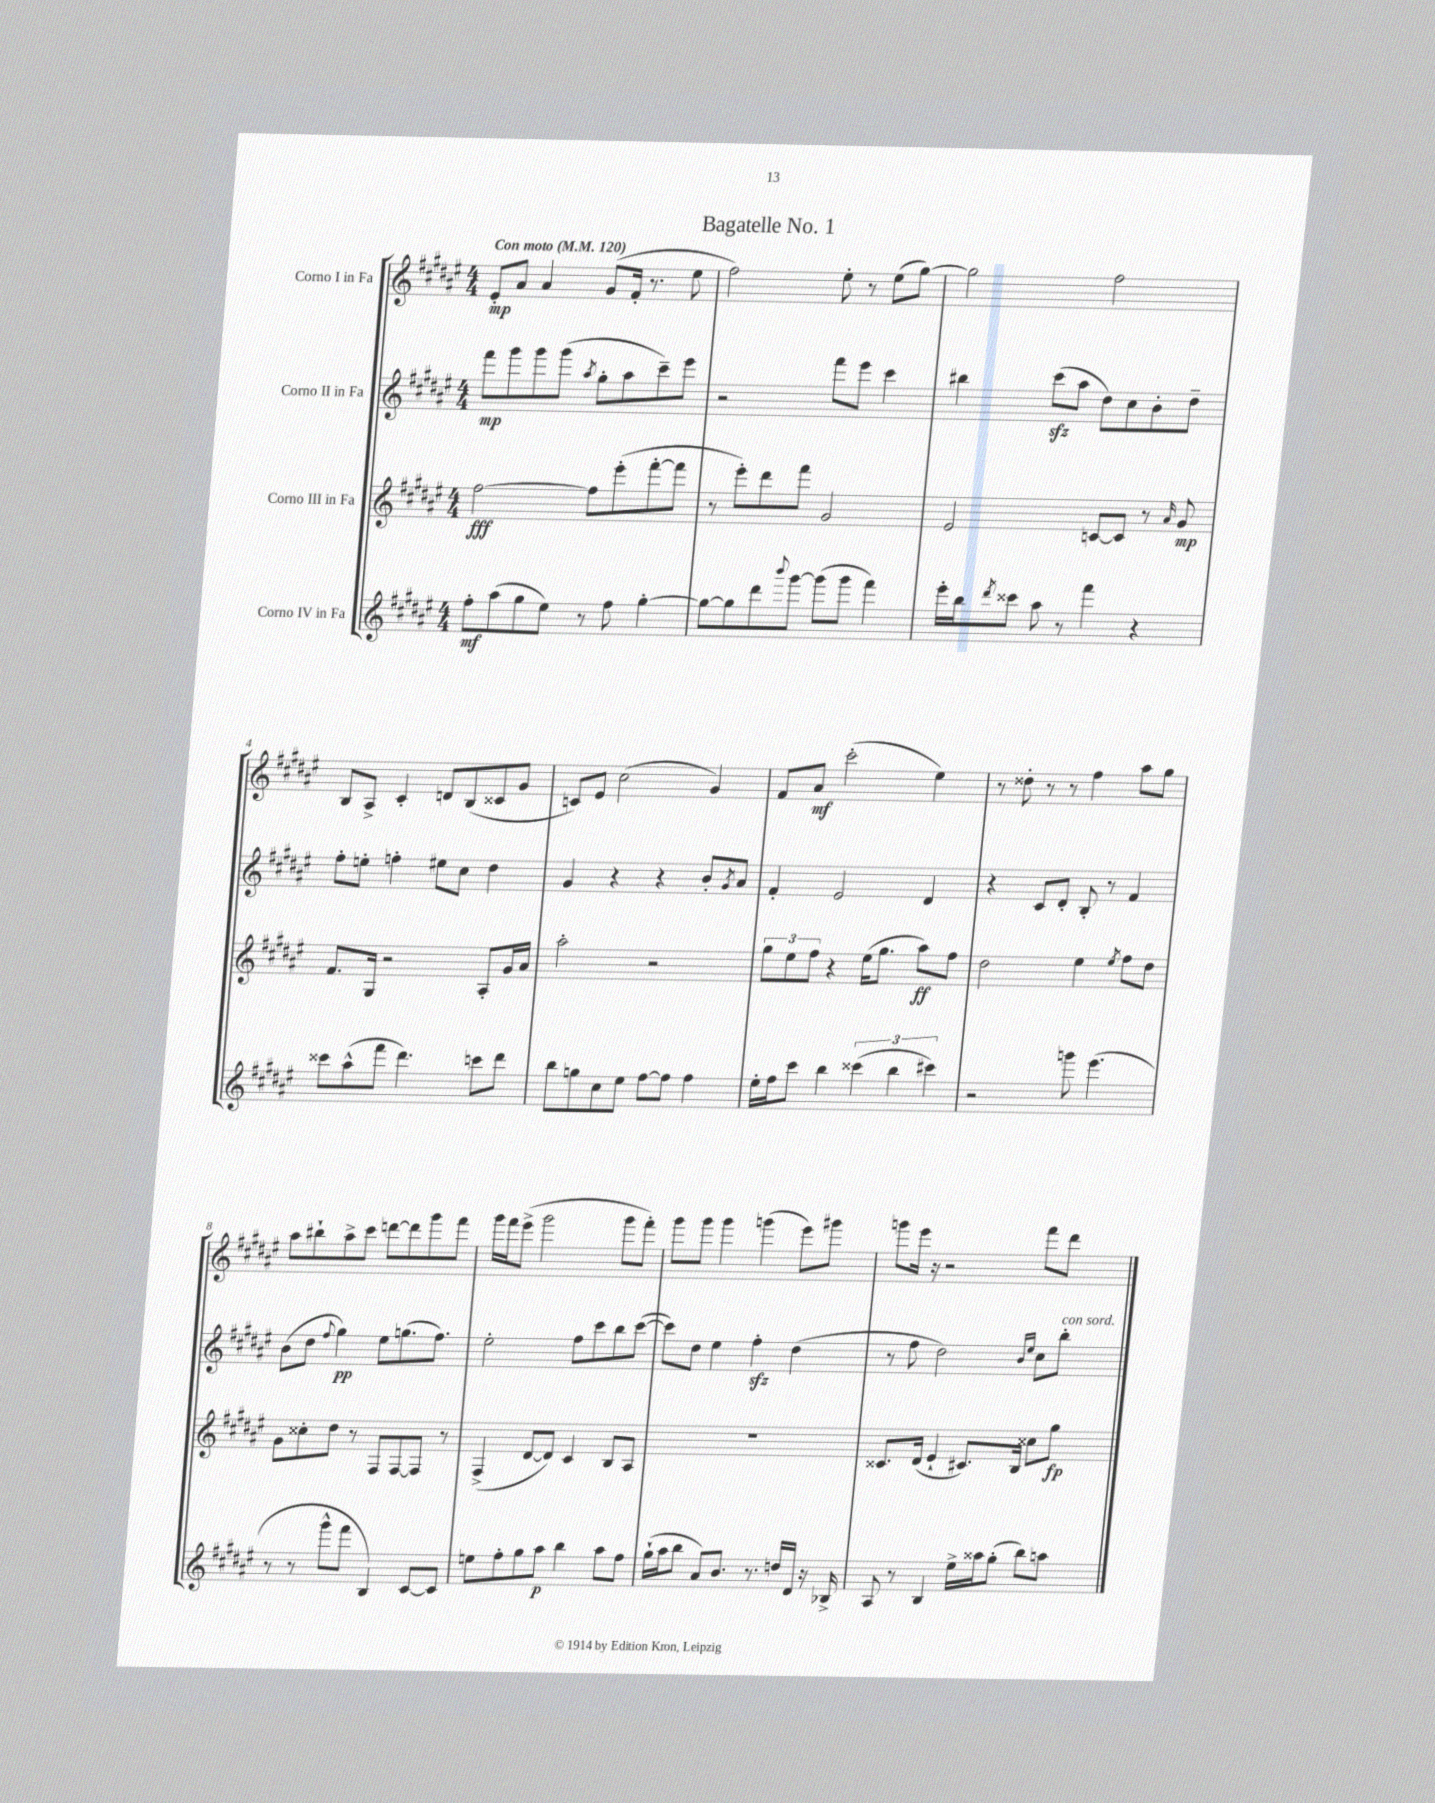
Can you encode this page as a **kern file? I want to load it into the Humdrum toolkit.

**kern	**dynam	**kern	**dynam	**kern	**dynam	**kern	**dynam
*part4	*part4	*part3	*part3	*part2	*part2	*part1	*part1
*staff4	*staff4	*staff3	*staff3	*staff2	*staff2	*staff1	*staff1
*I"Corno IV in Fa	*	*I"Corno III in Fa	*	*I"Corno II in Fa	*	*I"Corno I in Fa	*
*clefG2	*	*clefG2	*	*clefG2	*	*clefG2	*
*k[f#c#g#d#a#e#]	*	*k[f#c#g#d#a#e#]	*	*k[f#c#g#d#a#e#]	*	*k[f#c#g#d#a#e#]	*
*M4/4	*	*M4/4	*	*M4/4	*	*M4/4	*
*MM120	*	*MM120	*	*MM120	*	*MM120	*
=1	=1	=1	=1	=1	=1	=1	=1
!	!	!	!	!	!	!LO:TX:a:B:t=Con moto	!
8ff#'\L	mf	[2ff#\	fff	8fff#\L	mp	8e#'/L	mp
(8aa#\	.	.	.	8ggg#\	.	8a#/J	.
8gg#\	.	.	.	8ggg#\	.	4a#/	.
8ee#\J)	.	.	.	(8ggg#\J	.	.	.
.	.	.	.	8qaa#/	.	.	.
8r	.	8ff#\L]	.	8gg#'\L	.	(8g#/L	.
8ff#\	.	(8eee#'\	.	8aa#\	.	16f#'/Jk	.
.	.	.	.	.	.	8.r	.
[4gg#'\	.	[8fff#'\	.	8ccc#~\)	.	.	.
.	.	8fff#\J]	.	8eee#\J	.	8ee#\	.
=2	=2	=2	=2	=2	=2	=2	=2
8gg#\L_	.	8r	.	2r	.	2ff#\)	.
8gg#\]	.	8eee#'\L)	.	.	.	.	.
8ddd#\	.	8ddd#\	.	.	.	.	.
8qqbbb/	.	.	.	.	.	.	.
[8ggg#\J	.	8fff#\J	.	.	.	.	.
(8ggg#\L]	.	2g#/	.	8fff#\L	.	8ee#'\	.
8ggg#\J	.	.	.	8eee#\J	.	8r	.
4fff#\)	.	.	.	4ccc#\	.	(8ee#\L	.
.	.	.	.	.	.	[8gg#\J)	.
=3	=3	=3	=3	=3	=3	=3	=3
16eee#'\LL	.	2e#/	.	4bb#X\	.	2gg#\]	.
16bb\J	.	.	.	.	.	.	.
8qddd#/	.	.	.	.	.	.	.
8ccc##X\J	.	.	.	.	.	.	.
8aa#\	.	.	.	(8ccc#zz\L	.	.	.
8r	.	.	.	8aa#\J	.	.	.
4fff#\	.	[8cn/L	.	8dd#\L)	.	2ff#\	.
.	.	8c/J]	.	8cc#\	.	.	.
4r	.	8r	.	8b'\	.	.	.
.	.	16qqa#/	.	.	.	.	.
.	.	8g#/	mp	8dd#~\J	.	.	.
!!LO:LB:g=z
=4	=4	=4	=4	=4	=4	=4	=4
8ccc##X\L	.	8.f#/L	.	8ff#'\L	.	8B/L	.
(8aa#^^\	.	.	.	8een'\J	.	8A#^/J	.
.	.	16G#/Jk	.	.	.	.	.
8fff#\J	.	2r	.	4ffn'\	.	4c#'/	.
4.ddd#\)	.	.	.	.	.	.	.
.	.	.	.	8ee#X\L	.	8dn/L	.
.	.	.	.	8cc#\J	.	(8B/	.
8cccn\L	.	8A#'/L	.	4dd#\	.	8c##X/	.
8ddd#\J	.	16g#/L	.	.	.	8g#/J	.
.	.	16a#/JJ	.	.	.	.	.
=5	=5	=5	=5	=5	=5	=5	=5
8bb\L	.	2aa#'\	.	4g#/	.	8cn/L)	.
8ggn\	.	.	.	.	.	8e#/J	.
8cc#\	.	.	.	4r	.	(2cc#\	.
8ee#\J	.	.	.	.	.	.	.
[8ff#\L	.	2r	.	4r	.	.	.
8ff#\J]	.	.	.	.	.	.	.
4ff#\	.	.	.	8b'/L	.	4g#/)	.
.	.	.	.	8qg#/	.	.	.
.	.	.	.	8a#/J	.	.	.
=6	=6	=6	=6	=6	=6	=6	=6
16ee#'\LL	.	12gg#\L	.	4f#'/	.	8f#/L	.
16ff#\J	.	.	.	.	.	.	.
.	.	12ee#\	.	.	.	.	.
8ccc#\J	.	.	.	.	.	8a#/J	mf
.	.	12ff#\J	.	.	.	.	.
4bb\	.	4r	.	2e#/	.	(2ccc#'\	.
(6ccc##X\	.	(16ee#\KL	.	.	.	.	.
.	.	8.gg#\J	.	.	.	.	.
6bb\	.	.	.	.	.	.	.
.	.	8aa#\L)	ff	4d#/	.	4ee#\)	.
6ccc#X\)	.	.	.	.	.	.	.
.	.	8ff#\J	.	.	.	.	.
=7	=7	=7	=7	=7	=7	=7	=7
2r	.	2dd#\	.	4r	.	8r	.
.	.	.	.	.	.	8dd##X'\	.
.	.	.	.	8c#/L	.	8r	.
.	.	.	.	8d#'/J	.	8r	.
8gggn\	.	4ee#\	.	8B'/	.	4ff#\	.
(4.eee#\	.	.	.	8r	.	.	.
.	.	8qee#/	.	.	.	.	.
.	.	8ff#\L	.	4f#/	.	8aa#\L	.
.	.	8dd#\J	.	.	.	8gg#\J	.
!!LO:LB:g=z
=8	=8	=8	=8	=8	=8	=8	=8
8r	.	8g#\L	.	(8b\L	.	8aa#\L	.
8r	.	8cc##X'\	.	8dd#\J	.	8bb#X`\	.
.	.	.	.	8qqff#/	.	.	.
8ggg#^^\L	.	8dd#\J	.	4gg#\)	pp	8aa#^\	.
8fff#\J	.	8r	.	.	.	8ccc#\J	.
4B/)	.	8F#/L	.	8ee#\L	.	[8dddn\L	.
.	.	[8F#/	.	(8.ggn\	.	8ddd\]	.
[8c#/L	.	8F#/J]	.	.	.	8ggg#\	.
.	.	.	.	8.ff#\J)	.	.	.
8c#/J]	.	8r	.	.	.	8fff#\J	.
=9	=9	=9	=9	=9	=9	=9	=9
8een\L	.	(4F#^/	.	2ee#'\	.	16ggg#\LL	.
.	.	.	.	.	.	16fff#\J	.
8ff#'\	.	.	.	.	.	(8eee#^\J	.
8gg#\	.	[8d#/L	.	.	.	2ggg#\	.
8aa#\J	p	8d#/J])	.	.	.	.	.
4bb\	.	4c#/	.	8ff#\L	.	.	.
.	.	.	.	8ccc#\	.	.	.
8aa#\L	.	8B/L	.	8bb\	.	8ggg#\L	.
8ff#\J	.	8A#/J	.	([8ccc#\J	.	8fff#'\J)	.
=10	=10	=10	=10	=10	=10	=10	=10
(16gg#`\LL	.	1r	.	8ccc#\L])	.	8ggg#\L	.
16aa#\J	.	.	.	.	.	.	.
8bb\J	.	.	.	8dd#\J	.	8ggg#\J	.
8a#/L)	.	.	.	4ee#\	.	4ggg#\	.
8.b/J	.	.	.	.	.	.	.
.	.	.	.	4ff#zz'\	.	(4gggn\	.
8.r	.	.	.	.	.	.	.
16ddn/LL	.	.	.	(4dd#\	.	8eee#\L)	.
16d#/JJ	.	.	.	.	.	.	.
16r	.	.	.	.	.	8ggg#X\J	.
16B-X^/	.	.	.	.	.	.	.
=11	=11	=11	=11	=11	=11	=11	=11
8A#/	.	8.c##X/L	.	8r	.	8gggn\L	.
8r	.	.	.	8ff#\	.	16eee#\Jk	.
.	.	(16d#/Jk	.	.	.	16r	.
4B/	.	4e#`/	.	2dd#\)	.	2r	.
16ee#^\LL	.	8.c#X/L)	.	.	.	.	.
16aa##X\J	.	.	.	.	.	.	.
(8gg#'\J	.	.	.	.	.	.	.
.	.	16B/Jk	.	.	.	.	.
.	.	.	.	16qqb/LL	.	.	.
.	.	.	.	16qqee#/JJ	.	.	.
8bb\L)	.	8cc##X\L	.	8cc#\L	.	8fff#\L	.
!	!	!	!	!LO:TX:a:i:t=con sord.	!	!	!
8aan\J	.	8gg#\J	fp	8bb'\J	.	8ddd#\J	.
==	==	==	==	==	==	==	==
*-	*-	*-	*-	*-	*-	*-	*-
